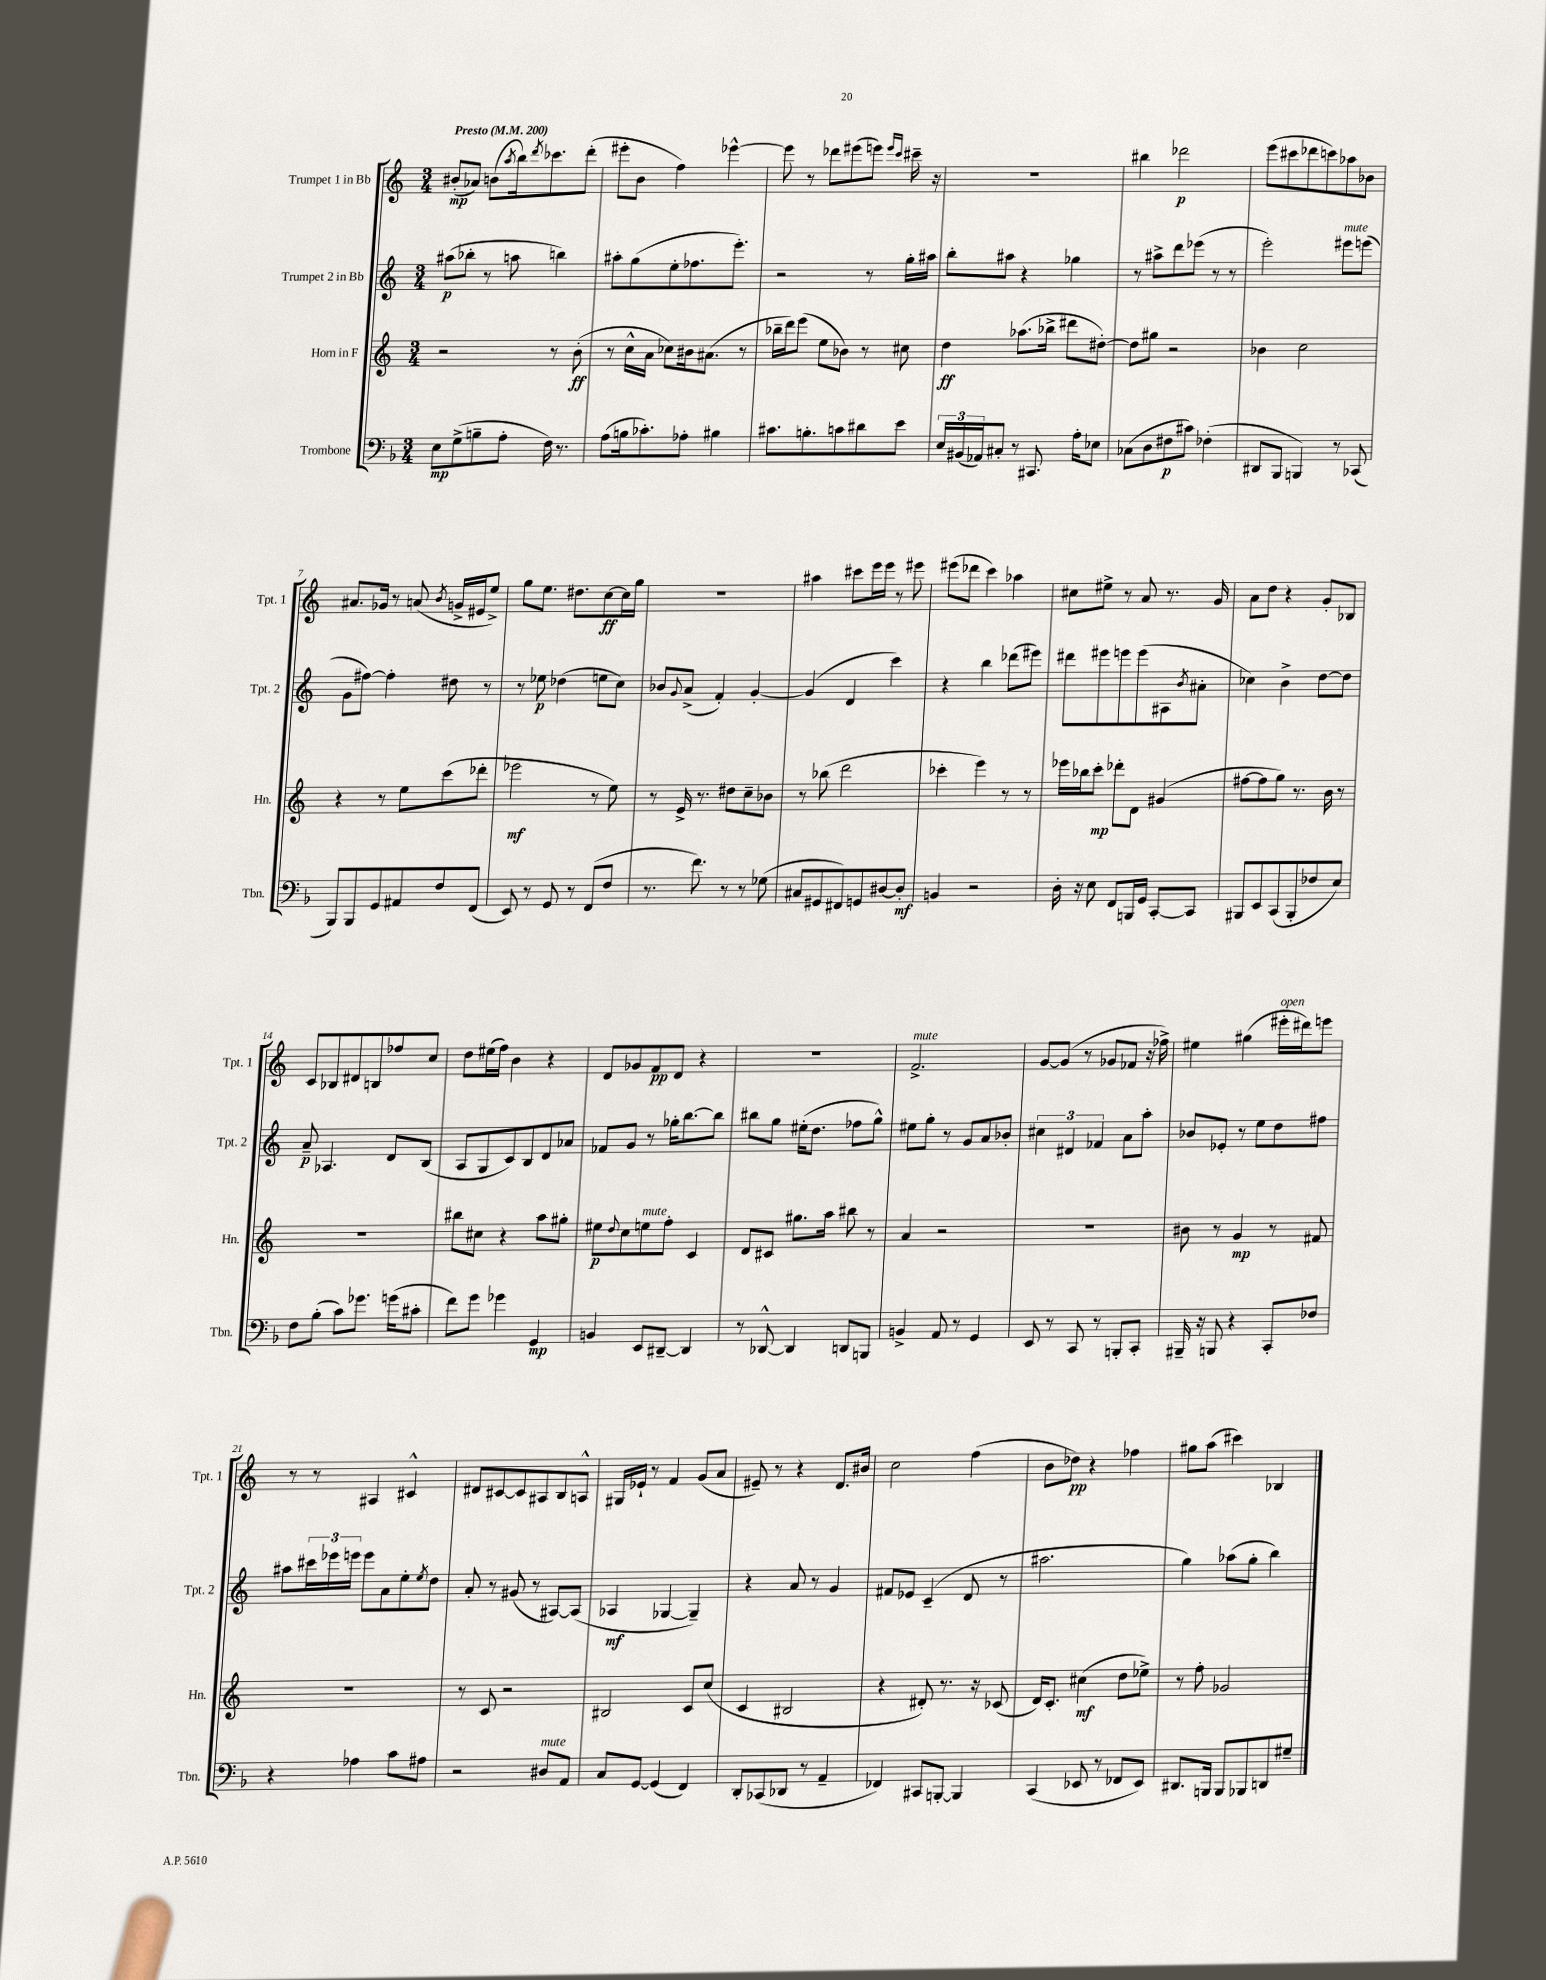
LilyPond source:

<<
\new StaffGroup <<
\new Staff = "s0" \with { instrumentName = "Trumpet 1 in Bb" shortInstrumentName = "Tpt. 1" } {
    \clef treble \key c \major \numericTimeSignature \time 3/4 \tempo "Presto" 4 = 200
    bis'8-.\mp( aes'8) b'8( \acciaccatura { a''8 } b''16) \acciaccatura { d'''8 } ces'''8. d'''8-.( |
    eis'''8-. b'8 f''4) ees'''4~-^ |
    ees'''8 r8 des'''8 eis'''8( e'''8) \grace { e'''16 c'''16 } cis'''16-- r16 |
    R2. |
    bis''4 des'''2\p |
    e'''8( cis'''8 des'''8 c'''8) aes''8 bes'8 |
    ais'8. ges'16 r8 a'8( \acciaccatura { b'8 } g'16-> eis'16 e''8->) |
    g''8 e''8. dis''8. c''8~\ff c''16 g''16 |
    R2. |
    ais''4 cis'''8 e'''16 e'''16 r8 eis'''8 |
    eis'''8( des'''8 c'''4) aes''4 |
    cis''8 eis''8-> r8 a'8 r8. g'16 |
    a'8 d''8 r4 g'8-. bes8 |
    c'8 bes8 dis'8 b8 fes''8 c''8 |
    d''8 eis''16( f''16) b'4 r4 |
    d'8 ges'8 f'8\pp d'8 r4 |
    R2. |
    f'2.->^\markup { \italic "mute" } |
    g'8~ g'8( r8 ges'8 fes'8 r16 fes''16->) |
    eis''4 gis''4( eis'''16-.^\markup { \italic "open" } dis'''16) e'''8 |
    r8 r8 ais4 cis'4-^ |
    dis'8 cis'8~ cis'8 ais8 b8 a8-^ |
    gis16 ees'16-! r8 f'4 g'8( a'8 |
    eis'8--) r8 r4 d'8. bis'16 |
    c''2 f''4( |
    b'8 des''8\pp) r4 fes''4 |
    gis''8 a''8( cis'''4) bes4 \bar "|." |
}
\new Staff = "s1" \with { instrumentName = "Trumpet 2 in Bb" shortInstrumentName = "Tpt. 2" } {
    \clef treble \key c \major \numericTimeSignature \time 3/4
    ais''8\p( bes''8-. r8 a''8 b''4) |
    ais''8-. g''8( e''8-. fes''8. e'''8.-.) |
    r2 r8 g''16-. ais''16 |
    b''8-. ais''8 r4 ges''4 |
    r8 ais''8-> d'''8 ees'''8( r8 r8 |
    e'''2-.) eis'''8^\markup { \italic "mute" } e'''8( |
    g'8 fis''8~) fis''4-. dis''8 r8 |
    r8 ees''8\p des''4( e''8 c''8) |
    bes'8 \appoggiatura { g'8 } a'8->( f'4-.) g'4~-. |
    g'4( d'4 c'''4) |
    r4 b''4 des'''8( eis'''8) |
    dis'''8 eis'''8 e'''8 e'''8( ais8 \acciaccatura { b'8 } ais'8-. |
    ces''4) b'4-> d''8~ d''8 |
    a'8--\p aes4. d'8 b8( |
    a8 g8 c'8) b8 d'8 aes'8 |
    fes'8 g'8 r8 ges''16-. b''8.~ b''8 |
    bis''8 g''8 eis''16-.( d''8. fes''8 g''8-^) |
    eis''8 g''8-. r8 g'8 a'8 bes'8-. |
    \tuplet 3/2 { cis''4 dis'4 fes'4 } a'8 a''8-. |
    bes'8 ees'8-. r8 e''8 d''8 fis''8 |
    ais''8 \tuplet 3/2 { cis'''16 ees'''16 e'''16 } e'''8 a'8 e''8-. \acciaccatura { e''8 } d''8 |
    a'8-. r8 gis'8( r8 ais8~) ais8( |
    aes4\mf ges4~ ges4--) |
    r4 a'8 r8 g'4 |
    fis'8 ees'8 c'4--( d'8 r8 |
    ais''2. |
    g''4) aes''8( g''8-. b''4) \bar "|." |
}
\new Staff = "s2" \with { instrumentName = "Horn in F" shortInstrumentName = "Hn." } {
    \clef treble \key c \major \numericTimeSignature \time 3/4
    r2 r8 b'8-.\ff( |
    r8 c''16-^ a'16 ces''8) bis'16 ais'8.( r8 |
    bes''16-- d'''16) e'''8( e''8 bes'8) r8 cis''8 |
    d''4\ff aes''8.( bes''16-> dis'''8 dis''8~-.) |
    dis''8 gis''8 r2 |
    bes'4 c''2 |
    r4 r8 e''8 c'''8( des'''8-. |
    ees'''2\mf r8 e''8) |
    r8 e'16-> r8. dis''8 c''8-- bes'8 |
    r8 bes''8( d'''2 |
    ces'''4-. e'''4) r8 r8 |
    ees'''16 bes''16 c'''8-.\mp des'''8-. d'8 gis'4( |
    fis''8~ fis''8 g''8) r8. b'16 r8 |
    R2. |
    bis''8 cis''8 r4 a''8 gis''8-. |
    eis''8\p \appoggiatura { d''8 } c''8 e''8^\markup { \italic "mute" } f''8-. c'4 |
    d'8 cis'8 gis''8. a''16 bis''8 r8 |
    a'4 r2 |
    R2. |
    bis'8 r8 g'4\mp r8 fis'8 |
    R2. |
    r8 c'8 r2 |
    bis2 c'8 c''8( |
    c'4 bis2 |
    r4 dis'8-.) r8. r16 ces'8( |
    d'16) c'8.-. cis''4\mf( d''8 ees''8->) |
    r8 f''8-. ges'2 \bar "|." |
}
\new Staff = "s3" \with { instrumentName = "Trombone" shortInstrumentName = "Tbn." } {
    \clef bass \key f \major \numericTimeSignature \time 3/4
    e8\mp g8->( b8-- a8-. f16) r8. |
    a8( b16 ces'8.-.) aes8-. bis4 |
    cis'8. b8.-. c'8 dis'8 e'8 |
    \tuplet 3/2 { e16 bis,16( aes,16) } cis8-. r8 cis,8. a16-. ees8 |
    ces8( d8 fis8\p cis'8) fes4-.( |
    dis,8 bes,,8 b,,4) r8 ces,8( |
    bes,,8) bes,,8 g,8 ais,8 f8 f,8( |
    e,8) r8 g,8 r8 f,8( f8 |
    r8. f'8.) r8 r8 ges8( |
    cis8 gis,8 fis,8) g,8 dis8~ dis8-.\mf |
    b,4 r2 |
    d16-. r16 e8 f,8 b,,16 g,16 c,8~-. c,8 |
    bis,,8 e,8 c,8( bis,,8-. fes8 e8) |
    f8 bes8-.( c'8) ges'8. g'16( cis'8-. |
    f'8) g'8 ges'4 g,4\mp |
    b,4 e,8 dis,8~-- dis,4 |
    r8 des,8~-^ des,4 d,8 b,,8 |
    b,4-> a,8 r8 g,4 |
    e,8 r8 c,8 r8 b,,8-. c,8-. |
    bis,,16-- r16 b,,8 r4 c,8-. fes8 |
    r4 aes4 c'8 ais8 |
    r2 dis8^\markup { \italic "mute" } a,8 |
    c8 g,8~ g,4( f,4) |
    d,8-. ces,8( des,8 r8 a,4-- |
    fes,4) cis,8 b,,8~-. b,,4 |
    c,4( ees,8 r8 fes,8 ees,8) |
    dis,8. b,,16 b,,8 bes,,8 d,8 gis8-- \bar "|." |
}
>>
>>
